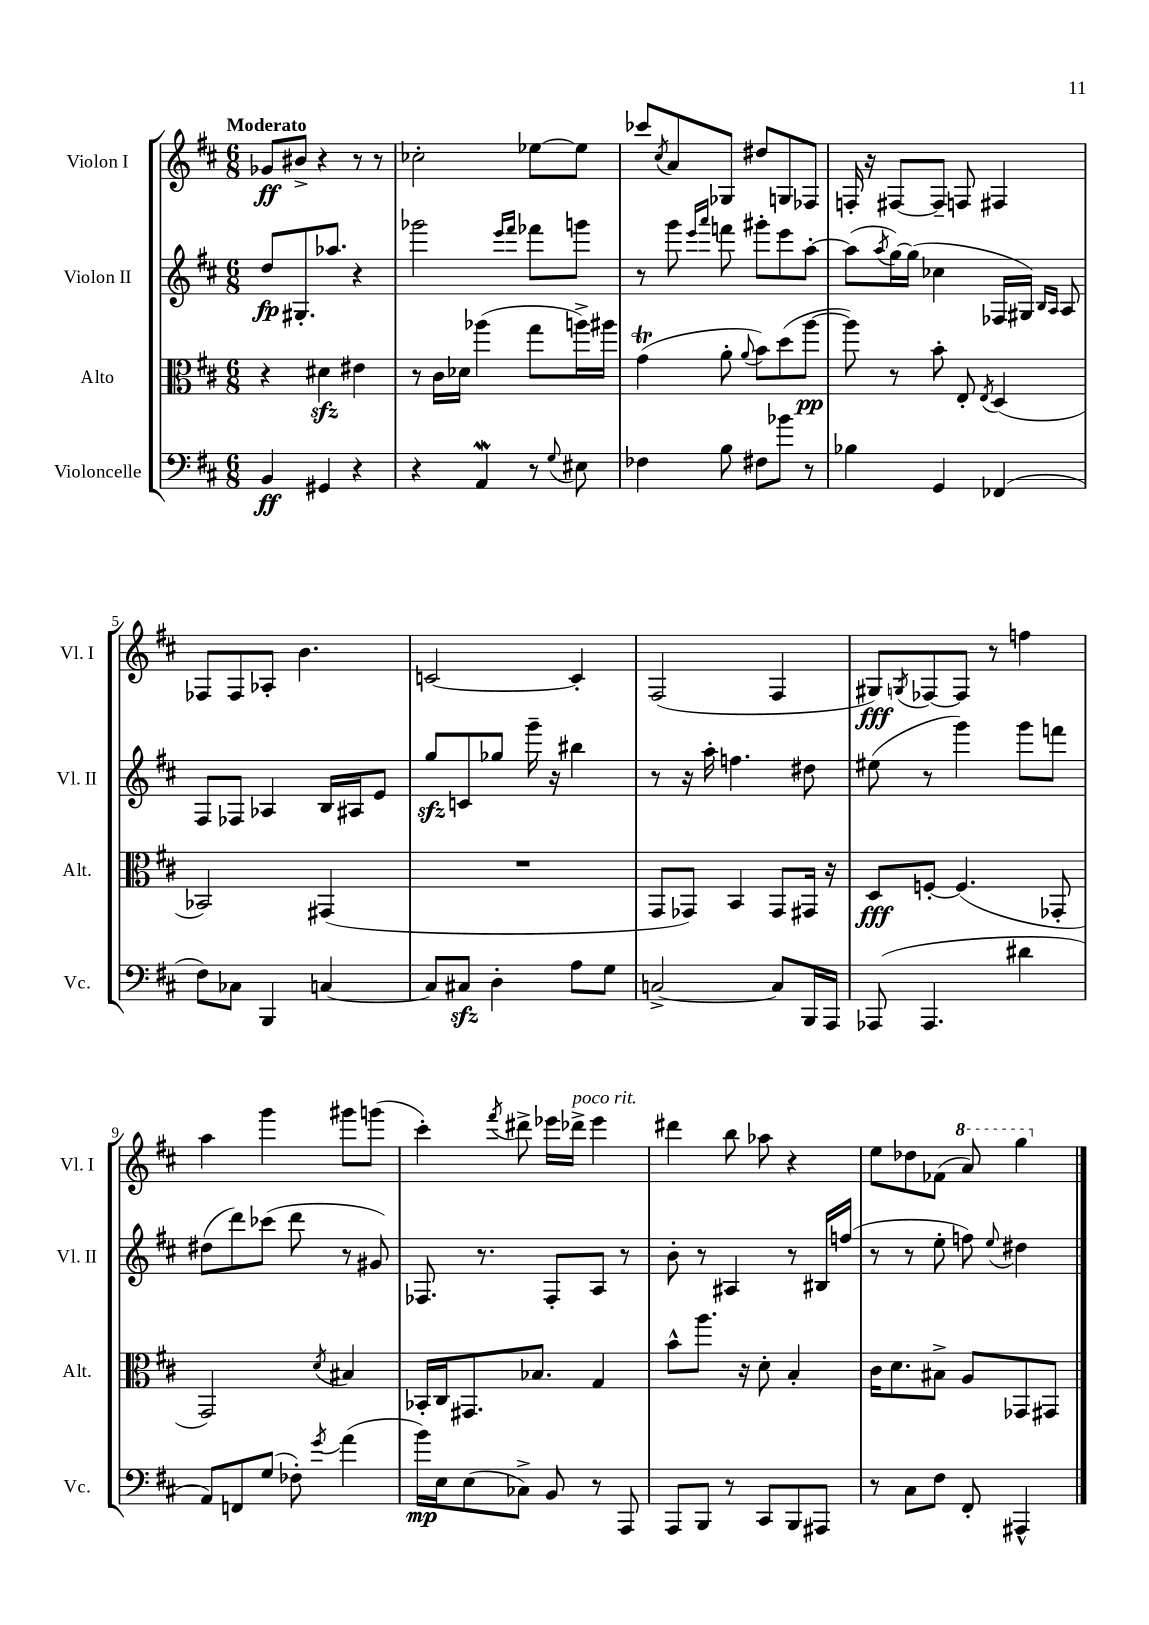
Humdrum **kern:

**kern	**dynam	**kern	**dynam	**kern	**dynam	**kern	**dynam
*part4	*part4	*part3	*part3	*part2	*part2	*part1	*part1
*staff4	*staff4	*staff3	*staff3	*staff2	*staff2	*staff1	*staff1
*I"Violoncelle	*	*I"Alto	*	*I"Violon II	*	*I"Violon I	*
*I'Vc.	*	*I'Alt.	*	*I'Vl. II	*	*I'Vl. I	*
*clefF4	*	*clefC3	*	*clefG2	*	*clefG2	*
*k[f#c#]	*	*k[f#c#]	*	*k[f#c#]	*	*k[f#c#]	*
*M6/8	*	*M6/8	*	*M6/8	*	*M6/8	*
=1	=1	=1	=1	=1	=1	=1	=1
!	!	!	!	!	!	!LO:TX:a:B:t=Moderato	!
4BB/	ff	4r	.	8dd/L	fp	8g-X/L	ff
.	.	.	.	8.G#X'/	.	8b#X^/J	.
4GG#X/	.	4d#Xzz\	.	.	.	4r	.
.	.	.	.	8.aa-X/J	.	.	.
4r	.	4e#X\	.	4r	.	8r	.
.	.	.	.	.	.	8r	.
=2	=2	=2	=2	=2	=2	=2	=2
4r	.	8r	.	2ggg-X\	.	2cc-X'\	.
.	.	16c#\LL	.	.	.	.	.
.	.	16d-X\JJ	.	.	.	.	.
4AAW/	.	(4aa-X\	.	.	.	.	.
.	.	.	.	16qqeee/LL	.	.	.
.	.	.	.	16qqfff#/JJ	.	.	.
8r	.	8gg\L	.	8fff-X\L	.	[8ee-X\L	.
8qqG/	.	.	.	.	.	.	.
8E#X\	.	16aan^\L)	.	8gggn\J	.	8ee-\J]	.
.	.	16aa#X\JJ	.	.	.	.	.
=3	=3	=3	=3	=3	=3	=3	=3
4F-X\	.	(4gT\	.	8r	.	8ccc-X/L	.
.	.	.	.	.	.	8qcc#/	.
.	.	.	.	8ggg\	.	8a/	.
.	.	.	.	16qqeee/LL	.	.	.
.	.	.	.	16qqaaa/JJ	.	.	.
8B\	.	8a'\	.	8fffn\	.	8G-X/J	.
.	.	8qqa/	.	.	.	.	.
8F#X\L	.	8b\L)	.	8ggg#X'\L	.	8dd#X/L	.
8b-X\J	.	(8dd\	.	8eee\	.	8Gn/	.
8r	.	[8aa\J	pp	[8aa'\J	.	8F-X/J	.
=4	=4	=4	=4	=4	=4	=4	=4
4B-X\	.	8aa\])	.	(8aa\L]	.	16Fn'/	.
.	.	.	.	.	.	16r	.
.	.	.	.	8qaa/	.	.	.
.	.	8r	.	[16gg\L)	.	[8F#X/L	.
.	.	.	.	(16gg\JJ]	.	.	.
4GG/	.	8b'\	.	4cc-X\	.	8F#~/J]	.
.	.	8E'/	.	.	.	8Fn/	.
.	.	8qE/	.	.	.	.	.
(4FF-X/	.	(4D/	.	16F-X/LL	.	4F#X/	.
.	.	.	.	16G#X/JJ)	.	.	.
.	.	.	.	16qqB/LL	.	.	.
.	.	.	.	16qqA/JJ	.	.	.
.	.	.	.	8A/	.	.	.
!!LO:LB:g=z
=5	=5	=5	=5	=5	=5	=5	=5
8F#\L)	.	2BB-X/)	.	8F#/L	.	8F-X/L	.
8C-X\J	.	.	.	8F-X/J	.	8F-/	.
4BBB/	.	.	.	4A-X/	.	8A-X'/J	.
.	.	.	.	.	.	4.b\	.
[4Cn/	.	(4GG#X/	.	16B/LL	.	.	.
.	.	.	.	16A#X/J	.	.	.
.	.	.	.	8e/J	.	.	.
=6	=6	=6	=6	=6	=6	=6	=6
8C/L]	.	2.r	.	8ggzz/L	.	[2cn/	.
8C#Xzz/J	.	.	.	8cn/	.	.	.
4D'\	.	.	.	8gg-X/J	.	.	.
.	.	.	.	16ggg~\	.	.	.
.	.	.	.	16r	.	.	.
8A\L	.	.	.	4bb#X\	.	4c'/]	.
8G\J	.	.	.	.	.	.	.
=7	=7	=7	=7	=7	=7	=7	=7
[2Cn^/	.	8GG/L	.	8r	.	(2F#/	.
.	.	8GG-X/J)	.	16r	.	.	.
.	.	.	.	16aa'\	.	.	.
.	.	4BB/	.	4.ffn\	.	.	.
8C/L]	.	8GG-/L	.	.	.	4F#/	.
16BBB/L	.	16GG#X/Jk	.	8dd#X\	.	.	.
16AAA/JJ	.	16r	.	.	.	.	.
=8	=8	=8	=8	=8	=8	=8	=8
(8AAA-X/	.	8D/L	fff	(8ee#X\	.	8G#X/L)	fff
.	.	.	.	.	.	8qGn/	.
4.AAA-/	.	[8Fn'/J	.	8r	.	[8F-X/	.
.	.	(4.F/]	.	4ggg\)	.	8F-/J]	.
.	.	.	.	.	.	8r	.
4d#X\	.	.	.	8ggg\L	.	4ffn\	.
.	.	8GG-X'/	.	8fffn\J	.	.	.
!!LO:LB:g=z
=9	=9	=9	=9	=9	=9	=9	=9
8AA/L)	.	2GG/)	.	(8dd#X\L	.	4aa\	.
8FFn/	.	.	.	8ddd\)	.	.	.
(8G/J	.	.	.	(8ccc-X\J	.	4ggg\	.
8F-X'\)	.	.	.	8ddd\	.	.	.
8qg/	.	8qd/	.	.	.	.	.
(4a\	.	4B#X/	.	8r	.	8ggg#X\L	.
.	.	.	.	8g#X/)	.	(8gggn\J	.
=10	=10	=10	=10	=10	=10	=10	=10
16b\LL)	mp	16BB-X'/LL	.	8.F-X/	.	4ccc#'\)	.
16E\J	.	16C#/J	.	.	.	.	.
(8E\	.	8.GG#X/	.	.	.	.	.
.	.	.	.	8.r	.	.	.
.	.	.	.	.	.	8qfff#/	.
8C-X^\J)	.	.	.	.	.	8ddd#X^\	.
.	.	8.B-X/J	.	.	.	.	.
8BB/	.	.	.	8F-'/L	.	16eee-X\LL	.
!	!	!	!	!	!	!LO:TX:a:i:t=poco rit.	!
.	.	.	.	.	.	16ddd-X^\JJ	.
8r	.	4G/	.	8A/J	.	4eee-\	.
8AAA/	.	.	.	8r	.	.	.
=11	=11	=11	=11	=11	=11	=11	=11
8AAA/L	.	8b^^\L	.	8b'\	.	4ddd#X\	.
8BBB/J	.	8.aa\J	.	8r	.	.	.
8r	.	.	.	4A#X/	.	8bb\	.
.	.	16r	.	.	.	.	.
8CC#/L	.	8d'\	.	.	.	8aa-X\	.
8BBB/	.	4B'/	.	8r	.	4r	.
8AAA#X/J	.	.	.	16B#X/LL	.	.	.
.	.	.	.	(16ffn/JJ	.	.	.
=12	=12	=12	=12	=12	=12	=12	=12
8r	.	16c#\KL	.	8r	.	8ee\L	.
.	.	8.d\	.	.	.	.	.
8C#\L	.	.	.	8r	.	8dd-X\	.
8F#\J	.	8B#X^\J	.	8ee'\	.	(8f-X\J	.
*	*	*	*	*	*	*8va	*
8FF#'/	.	8A/L	.	8ffn\)	.	8aa/)	.
.	.	.	.	8qqee/	.	.	.
4AAA#X^^/	.	8GG-X/	.	4dd#X\	.	4ggg\	.
.	.	8GG#X/J	.	.	.	.	.
*	*	*	*	*	*	*X8va	*
==	==	==	==	==	==	==	==
*-	*-	*-	*-	*-	*-	*-	*-
